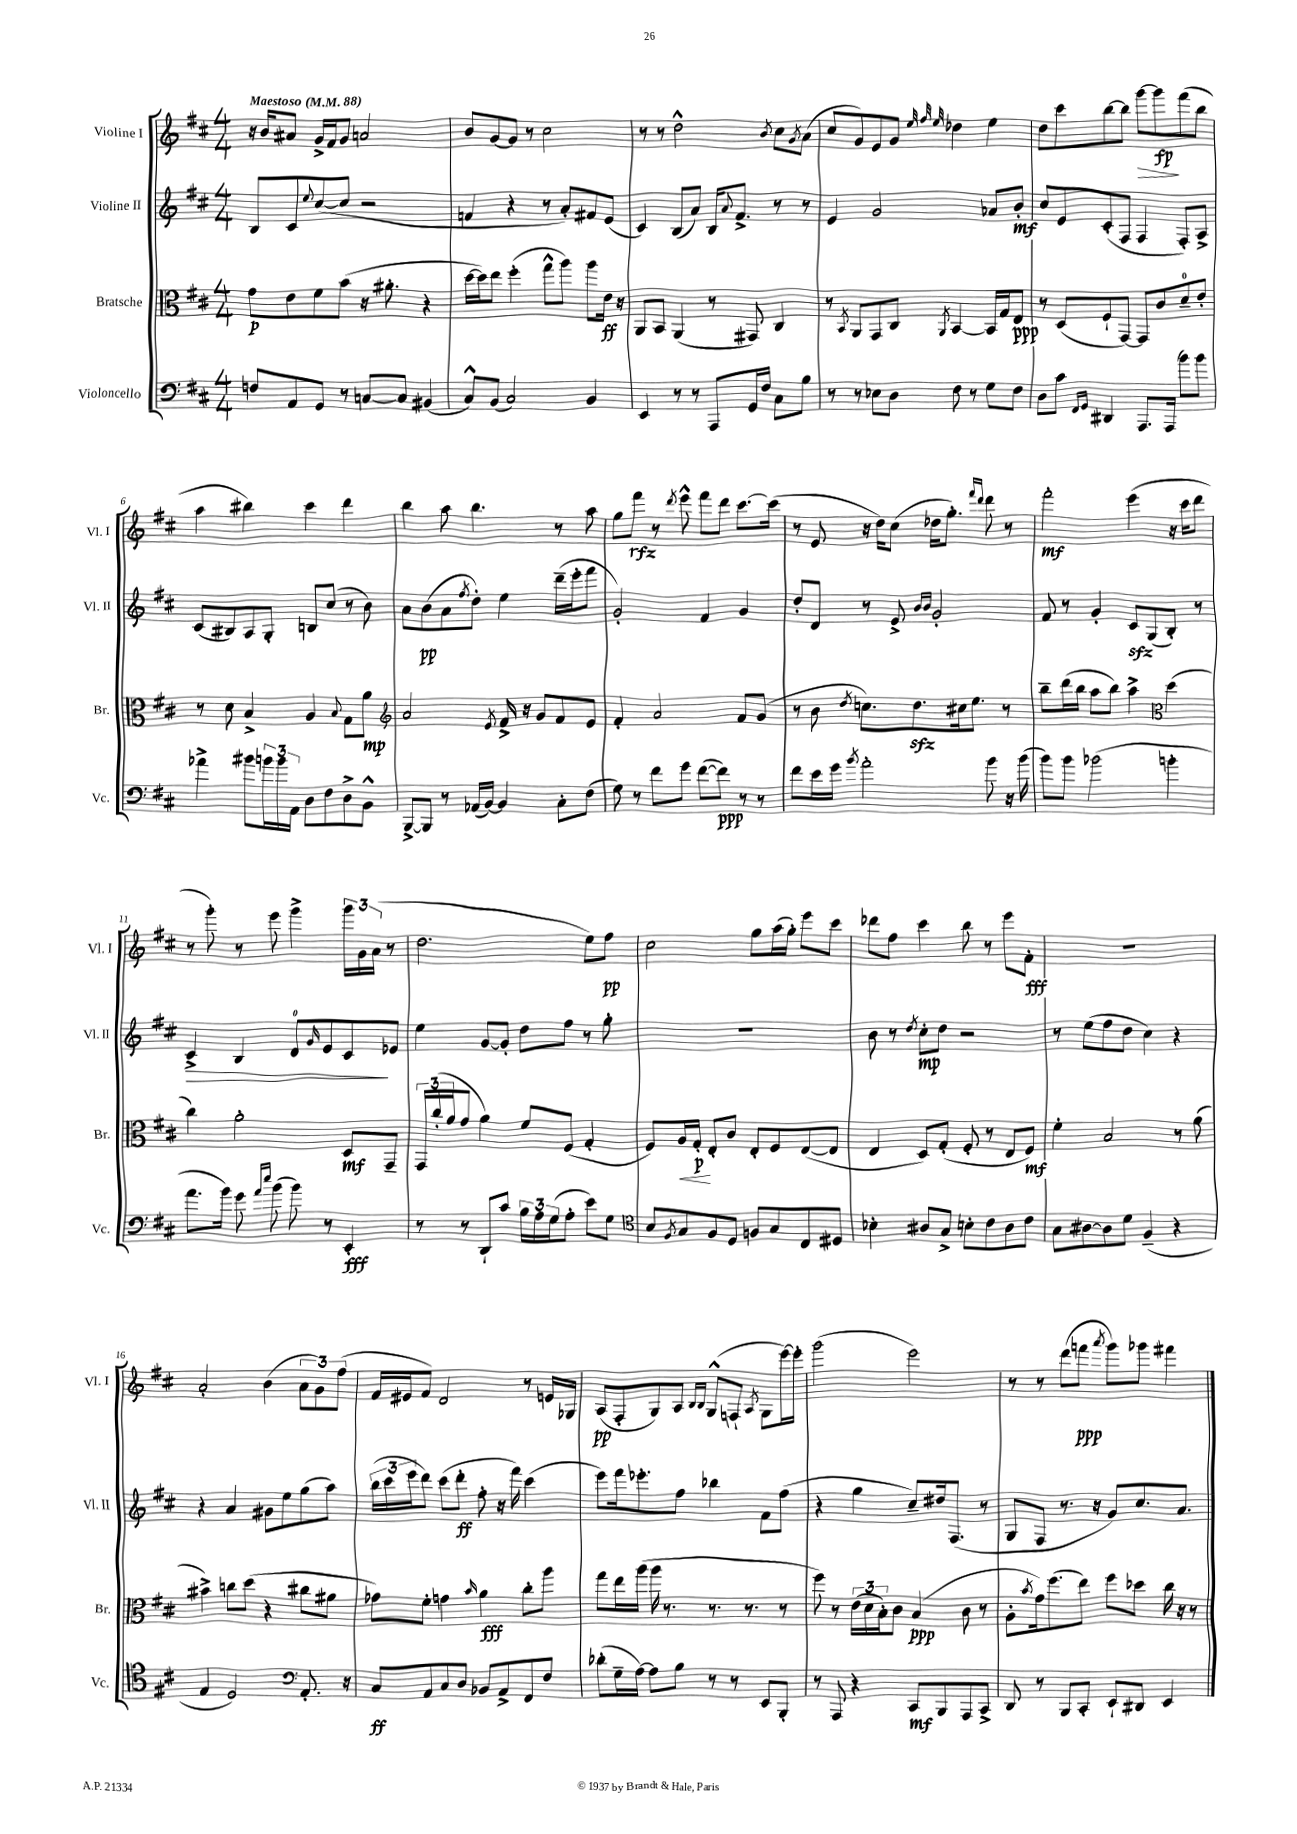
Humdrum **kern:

**kern	**kern	**kern	**kern
*staff4	*staff3	*staff2	*staff1
*clefF4	*clefC3	*clefG2	*clefG2
*k[f#c#]	*k[f#c#]	*k[f#c#]	*k[f#c#]
*M4/4	*M4/4	*M4/4	*M4/4
*MM88	*MM88	*MM88	*MM88
8F	8g	8B	16r
.	.	.	16b
8AA	8e	8c#	8a#
.	.	8qqee	.
8GG	8f#	([8cc#	16g^
.	.	.	16f#
8r	(8b	8cc#]	8g
[8C	16r	2r	2a
.	8.a#'	.	.
8C]	.	.	.
(4BB#	4r	.	.
=	=	=	=
8C#^^)	[16dd	4f	8b
.	16dd])	.	.
(8BB	8ee	.	[8g
2C#)	(4ff#'	4r	8g]
.	.	.	8r
.	8gg^^	8r	2cc#
.	8aa)	8a')	.
4BB	8aa	8f#	.
.	16e	(8e	.
.	16r	.	.
=	=	=	=
4EE	8AA	4c#)	8r
.	8BB	.	8r
8r	(4AA	(8B	2dd^^
8r	.	8a)	.
8AAA	8r	16B	.
.	.	8qqa	.
.	.	8.f#^	.
16GG	8GG#)	.	.
16F#	.	.	.
.	.	.	8qb
8C#	4C#	8r	8cc#
.	.	.	8qg
8B	.	8r	(8a
=	=	=	=
8r	8r	4e	8cc#
.	8qBB	.	.
8r	8AA	.	8g)
8E-	8GG	2g	8e
8D	8C#	.	8g
.	.	.	32qqee
.	.	.	32qqff#
.	8qAA	.	32qqee
8F#	[4BB	.	4dd-
8r	.	.	.
8G	16BB]	8a-	4ee
.	16G	.	.
8F#	8E	8b'	.
=	=	=	=
8D	8r	8cc#	8dd
8c#	(8D	8e	8ccc#
16qqFF#	.	.	.
16qqGG	.	.	.
4DD#	8F#`	(8c#'	[8bb
.	[8GG)	8F#	8bb]
8.AAA	8GG]	4F#	[8ggg
.	8c#	.	8ggg]
(16AAA	.	.	.
8b)	8d~	8F#')	(8fff#
8b	8e'	8A^	8bb
=	=	=	=
4a-^	8r	(8c#	4aa
.	8d	8B#)	.
8b#	4B^	8A	4bb#)
24b	.	8G'	.
24b	.	.	.
24AA	.	.	.
8D	4A	8B	4ccc#
8F#	.	(8cc#	.
.	8qqB	.	.
8D^	8G	8r	4ddd
8BB^^	8a	8b)	.
=	=	=	=
*	*clefG2	*	*
[8BBB^	2a	8a	4bb
8BBB]	.	(8b	.
8r	.	8a	8aa
.	.	8qff#	.
(16AA-	.	8dd')	4.bb
[16BB)	.	.	.
.	8qe	.	.
4BB]	16f#^	4ee	.
.	16r	.	.
.	8g	.	.
8C#'	8f#	(16ddd~	8r
.	.	16eee'	.
(8F#	8e	8fff#	8aa
=	=	=	=
8G)	4f#'	2g')	8gg
8r	.	.	8fff#
8f#	2a	.	8r
.	.	.	8qddd
8g	.	.	8eee^^
([8f#	.	4f#	8fff#
8f#])	.	.	8ddd
8r	8f#	4g	[8.ccc#
8r	(8g	.	.
.	.	.	(16ccc#]
=	=	=	=
8f#	8r	8dd'	8r
16e	8b	8d	8e
16g	.	.	.
8qb	8qdd	.	.
2a'	8.cc)	8r	16r
.	.	.	16dd)
.	.	8e^	(8cc#
.	8.dd	.	.
.	.	16qqb	.
.	.	16qqb	.
.	.	2g'	16dd-
.	.	.	8.gg')
.	16cc#	.	.
.	8.ee	.	.
.	.	.	16qqfff#
.	.	.	16qqddd
8b	.	.	8ddd
16r	8r	.	8r
(16b	.	.	.
=	=	=	=
8b)	8bb~	8f#	2fff#'
8b	(16ddd	8r	.
.	16bb	.	.
(2b-	8aa	4g'	.
.	8bb)	.	.
.	4aa^	8c#	(4eee
.	.	(8G	.
*	*clefC3	*	*
4b'	(4dd	8B')	16r
.	.	.	16ccc#
.	.	8r	8ddd
=	=	=	=
8.a	4cc#)	4c#^	8r
.	.	.	8ggg')
16b)	.	.	.
8g	2a'	4B	8r
16qqa	.	.	.
16qqee	.	.	.
(8b	.	.	8eee
8b)	.	8d	4ggg^
.	.	16qqg	.
8r	.	8e	.
4EE'	8D	8c#	24ggg
.	.	.	24g
.	.	.	(24a
.	8GG~	8e-	8r
=	=	=	=
8r	24GG	4ee	2.dd
.	(24cc#'	.	.
.	24a	.	.
8r	8g	.	.
8DD`	4a)	[8g	.
8c#	.	8g']	.
24B	8f#	8dd	.
24A	.	.	.
(24G	.	.	.
8A'	(8F#	8ff#	.
8e)	4G'	8r	8ee)
8G	.	8gg'	8ff#
=	=	=	=
*clefC4	*	*	*
8B	8F#)	1r	2cc#
8qF#	.	.	.
8G	16A	.	.
.	16G'	.	.
8F#	8E'	.	.
8D	8c#	.	.
8F	8E'	.	8gg
8G	8F#	.	(16aa
.	.	.	16gg')
8C#	([8E	.	8eee
8D#	8E]	.	8ccc#
=	=	=	=
4B-'	4E	8b	8ddd-
.	.	8r	8ff#
.	.	8qdd	.
8A#	8D)	8cc#'	4ccc#
8G^	(8G'	8dd	.
8B'	8F#'	2r	8bb
8c#	8r	.	8r
8A#	8E	.	8eee
8c#	8F#)	.	8f#'
=	=	=	=
8G	4f#'	8r	1r
[8A#	.	(8ee	.
8A#]	2B	8ff#	.
8d	.	8dd	.
(4F#~	.	4cc#)	.
4r	8r	4r	.
.	(8a	.	.
=	=	=	=
4E	4b#^)	4r	2a'
2D)	8cc	4a	.
.	(8dd	.	.
.	4r	8g#	(4b
.	.	8ee	.
*clefF4	*	*	*
8.AA'	8cc#	(8gg	12a
.	.	.	12g)
.	8a#	8aa)	.
.	.	.	(12ff#
16r	.	.	.
=	=	=	=
8C#	8g-)	(24bb	16f#
.	.	24ccc#	.
.	.	.	16e#
.	.	24eee	.
8AA	8f#'	8ddd)	8f#)
8C#	4g	(8ccc#	2d
8D	.	8ddd'	.
.	16qqb	.	.
8BB-	4a	8ff#'	.
8AA^	.	16r	.
.	.	16fff#)	.
8FF#	8cc#'	(4ccc#	8r
8F#	8aa	.	16e
.	.	.	16G-
=	=	=	=
(8d-'	8gg	8eee)	(8A
16G~	16ee	16fff#	8F#'
[16A)	(16aa	8.eee-'	.
8A]	16aa	.	8G)
.	8.r	.	.
8B	.	8ff#	8A
.	.	.	16qqB
.	.	.	16qqB
8r	8.r	4bb-	(8G^^
8r	.	.	8F`
.	8.r	.	.
.	.	.	8qA
8EE	.	8f#	8G
8BBB'	8r	(8ff#	[16eee)
.	.	.	16eee']
=	=	=	=
8r	8ff#)	4r	(2ggg
8AAA	8r	.	.
4r	(24e	4gg	.
.	24d	.	.
.	24B')	.	.
.	8c#	.	.
8CC#	(4B	8cc#~)	2eee)
8BBB	.	16dd#	.
.	.	(8.F#	.
8AAA	8c#	.	.
8CC#^	8r	8r	.
=	=	=	=
8DD	8A'	8G	8r
.	8qb	.	.
8r	16g)	8F#	8r
.	(8.ff#	.	.
8BBB	.	8.r	(8ddd
8CC#'	8ee)	.	8fff
.	.	16r	.
.	.	.	8qaaa
8EE`	8ff#	8g)	8ggg)
8DD#	8dd-	8.cc#	8ggg-
4EE	16cc#	.	4fff#
.	16r	8.a	.
.	8r	.	.
==	==	==	==
*-	*-	*-	*-
